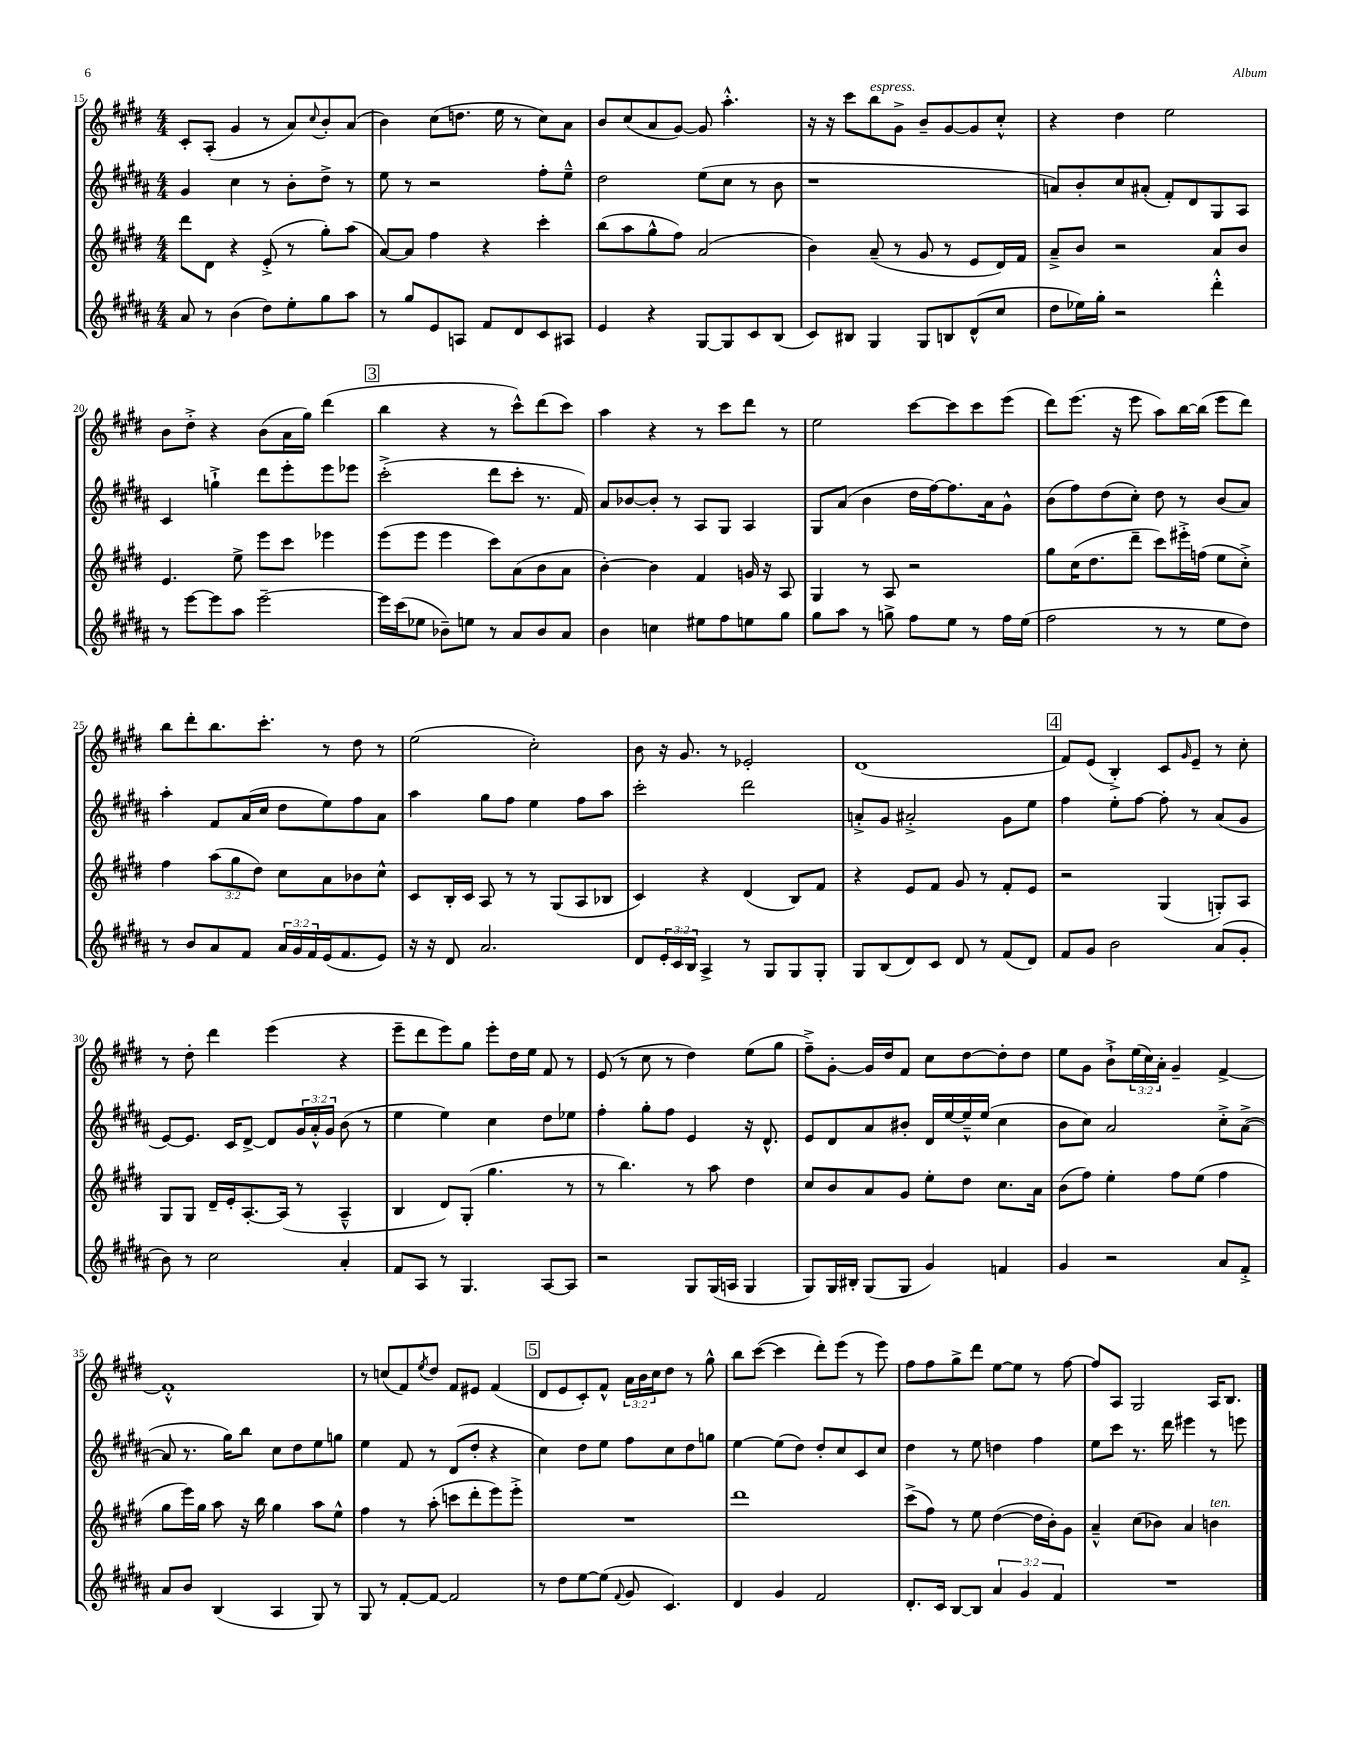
<<
\new StaffGroup <<
\new Staff = "s0" {
    \clef treble \key e \major \numericTimeSignature \time 4/4 \override Staff.TupletNumber.text = #tuplet-number::calc-fraction-text
    cis'8-. a8-.( gis'4 r8 a'8) \appoggiatura { cis''8 } b'8-. a'8( |
    b'4) cis''8( d''8. e''16 r8 cis''8) a'8 |
    b'8 cis''8( a'8 gis'8~) gis'8 a''4.-.-^ |
    r16 r16 cis'''8 b''8^\markup { \italic "espress." } gis'8-> b'8-- gis'8~ gis'8 cis''8-.-^ |
    r4 dis''4 e''2 |
    b'8 dis''8-.-> r4 b'8( a'16 gis''16) dis'''4( |
    \mark \markup { \box "3" } b''4 r4 r8 cis'''8-^) dis'''8( cis'''8) |
    a''4 r4 r8 cis'''8 dis'''8 r8 |
    e''2 cis'''8~ cis'''8 cis'''8 e'''8( |
    dis'''8) e'''8.( r16 e'''8 a''8) b''16~ b''16( e'''8 dis'''8) |
    b''8 dis'''8-. b''8. cis'''8.-. r8 dis''8 r8 |
    e''2( cis''2-.) |
    b'8 r16 gis'8. r8 ees'2-. |
    dis'1( |
    \mark \markup { \box "4" } fis'8) e'8( b4-.->) cis'8 \grace { gis'16 } e'8-- r8 cis''8-. |
    r8 dis''8-. dis'''4 e'''4( r4 |
    e'''8-- dis'''8 e'''8) gis''8 e'''8-. dis''16 e''16 fis'8 r8 |
    e'8( r8 cis''8 r8 dis''4) e''8( gis''8 |
    fis''8--->) gis'8~-. gis'16 dis''16 fis'8 cis''8 dis''8~ dis''8-. dis''8 |
    e''8 gis'8 b'8-!-> \tuplet 3/2 { e''16( cis''16) a'16-. } gis'4-- fis'4~-> |
    fis'1-.-^ |
    r8 c''8( fis'8) \acciaccatura { e''8 } dis''8 fis'8 eis'8 fis'4( |
    \mark \markup { \box "5" } dis'8 e'8 cis'8-.) fis'8-^ \tuplet 3/2 { a'16 b'16 cis''16 } dis''8 r8 gis''8-^ |
    b''8 cis'''8~( cis'''4 dis'''8-.) e'''8( r8 e'''8) |
    fis''8 fis''8 gis''8-> dis'''8 e''8~ e''8 r8 fis''8~ |
    fis''8 a8 gis2 a16 b8. \bar "|." |
}
\new Staff = "s1" {
    \clef treble \key b \major \numericTimeSignature \time 4/4 \override Staff.TupletNumber.text = #tuplet-number::calc-fraction-text
    gis'4 cis''4 r8 b'8-. dis''8-> r8 |
    e''8 r8 r2 fis''8-. e''8---^ |
    dis''2 e''8( cis''8 r8 b'8 |
    r1 |
    a'8) b'8-. cis''8 ais'8-.( fis'8-.) dis'8 gis8 ais8 |
    cis'4 g''4-!-> dis'''8 e'''8-. e'''8 ees'''8 |
    \mark \markup { \box "3" } cis'''2-.->( dis'''8 cis'''8-. r8. fis'16) |
    ais'8 bes'8~ bes'8-. r8 ais8 gis8 ais4 |
    gis8 ais'8( b'4 dis''16 fis''16~) fis''8. ais'16 gis'8-^ |
    b'8( fis''8) dis''8( cis''8-.) dis''8 r8 b'8( ais'8) |
    ais''4-. fis'8 ais'16( cis''16 dis''8 e''8) fis''8 ais'8 |
    ais''4 gis''8 fis''8 e''4 fis''8 ais''8 |
    cis'''2-. dis'''2 |
    a'8-.-> gis'8 ais'2-.-> gis'8 e''8 |
    \mark \markup { \box "4" } fis''4 e''8-. fis''8~ fis''8-. r8 ais'8( gis'8 |
    e'8~) e'8. cis'16 dis'8~-> dis'8 \tuplet 3/2 { gis'16 ais'16-.-^ gis'16 } b'8( r8 |
    e''4 e''4) cis''4 dis''8 ees''8 |
    fis''4-. gis''8-. fis''8 e'4 r16 dis'8.-^ |
    e'8 dis'8 ais'8 bis'8-. dis'16 e''16~ e''16---^ e''16( cis''4 |
    b'8 cis''8) ais'2 cis''8-.-> ais'8~->( |
    ais'8 r8. gis''16) b''8 cis''8 dis''8 e''8 g''8 |
    e''4 fis'8 r8 dis'8( dis''8-. r4 |
    \mark \markup { \box "5" } cis''4) dis''8 e''8 fis''8 cis''8 dis''8 g''8 |
    e''4~ e''8( dis''8) dis''8-. cis''8 cis'8 cis''8 |
    dis''4 r8 e''8 d''4 fis''4 |
    e''8 cis'''8 r8. dis'''16 eis'''4 r8 e'''8 \bar "|." |
}
\new Staff = "s2" {
    \clef treble \key e \major \numericTimeSignature \time 4/4 \override Staff.TupletNumber.text = #tuplet-number::calc-fraction-text
    dis'''8 dis'8 r4 e'8-.->( r8 gis''8-.) a''8( |
    a'8~) a'8 fis''4 r4 cis'''4-. |
    b''8( a''8 gis''8-^ fis''8) a'2( |
    b'4) a'8--( r8 gis'8 r8 e'8 dis'16) fis'16 |
    a'8---> b'8 r2 a'8 b'8 |
    e'4. e''8-> e'''8 cis'''8 ees'''4 |
    \mark \markup { \box "3" } e'''8( e'''8 e'''4 cis'''8) a'8( b'8 a'8 |
    b'4~-.) b'4 fis'4 g'16 r16 a8 |
    gis4 r8 a8 r2 |
    gis''8 cis''16( dis''8. dis'''8-- cis'''8) eis'''16-.-> f''16( e''8 cis''8-.->) |
    fis''4 \tuplet 3/2 { a''8( gis''8 dis''8) } cis''8 a'8 bes'8 cis''8-^ |
    cis'8 b16-. cis'16 a8 r8 r8 gis8( a8 bes8 |
    cis'4) r4 dis'4( b8) fis'8 |
    r4 e'8 fis'8 gis'8 r8 fis'8-. e'8 |
    \mark \markup { \box "4" } r2 gis4( g8-.) a8 |
    gis8 gis8 dis'16-- e'16-. a8.~-. a16( r8 a4---^ |
    b4 dis'8) gis8-.( gis''4. r8 |
    r8 b''4.) r8 a''8 dis''4 |
    cis''8 b'8 a'8 gis'8 e''8-. dis''8 cis''8. a'16 |
    b'8( fis''8) e''4-. fis''8 e''8( fis''4 |
    gis''8 e'''16) gis''16 a''8 r16 b''16 gis''4 a''8 e''8-^ |
    fis''4 r8 a''8-.( c'''8 dis'''8-. e'''8) e'''8-.-> |
    \mark \markup { \box "5" } R1 |
    dis'''1 |
    cis'''8->( fis''8) r8 e''8 dis''4~( dis''16 b'16-.) gis'8 |
    a'4---^ cis''8( bes'8) a'4 b'4^\markup { \italic "ten." } \bar "|." |
}
\new Staff = "s3" {
    \clef treble \key b \major \numericTimeSignature \time 4/4 \override Staff.TupletNumber.text = #tuplet-number::calc-fraction-text
    ais'8 r8 b'4( dis''8) e''8-. gis''8 ais''8 |
    r8 gis''8 e'8 a8 fis'8 dis'8 cis'8 ais8 |
    e'4 r4 gis8~ gis8 cis'8 b8( |
    cis'8) bis8 gis4 gis8 b8 dis'8-^( cis''8 |
    dis''8 ees''16) gis''16-. r2 dis'''4-.-^ |
    r8 e'''8~ e'''8 ais''8 e'''2~-- |
    \mark \markup { \box "3" } e'''16 cis'''16( ees''8 bes'8--) e''8 r8 ais'8 bes'8 ais'8 |
    b'4 c''4 eis''8 fis''8 e''8 gis''8 |
    gis''8 ais''8 r8 g''8-> fis''8 e''8 r8 fis''16 e''16( |
    fis''2 r8 r8 e''8 dis''8) |
    r8 b'8 ais'8 fis'8 \tuplet 3/2 { ais'16 gis'16 fis'16 } e'16( fis'8. e'8) |
    r16 r16 dis'8 ais'2. |
    dis'8 \tuplet 3/2 { e'16-. cis'16 b16 } ais4-> r8 gis8 gis8 gis8-. |
    gis8 b8( dis'8) cis'8 dis'8 r8 fis'8( dis'8) |
    \mark \markup { \box "4" } fis'8 gis'8 b'2 ais'8( gis'8-. |
    b'8) r8 cis''2 ais'4-. |
    fis'8 ais8 r8 gis4. ais8~ ais8 |
    r2 gis8 gis16( a16 gis4 |
    gis8) gis16 bis16-. gis8( gis8 gis'4) f'4 |
    gis'4 r2 ais'8 fis'8-.-> |
    ais'8 b'8 b4( ais4 gis8) r8 |
    gis8 r8 fis'8~-. fis'8~ fis'2 |
    \mark \markup { \box "5" } r8 dis''8 e''8~ e''8( \appoggiatura { fis'8 } gis'8 cis'4.) |
    dis'4 gis'4 fis'2 |
    dis'8.-. cis'16 b8~ b8 \tuplet 3/2 { ais'4 gis'4 fis'4 } |
    R1 \bar "|." |
}
>>
>>
\layout { \context { \Score currentBarNumber = #15 } }
